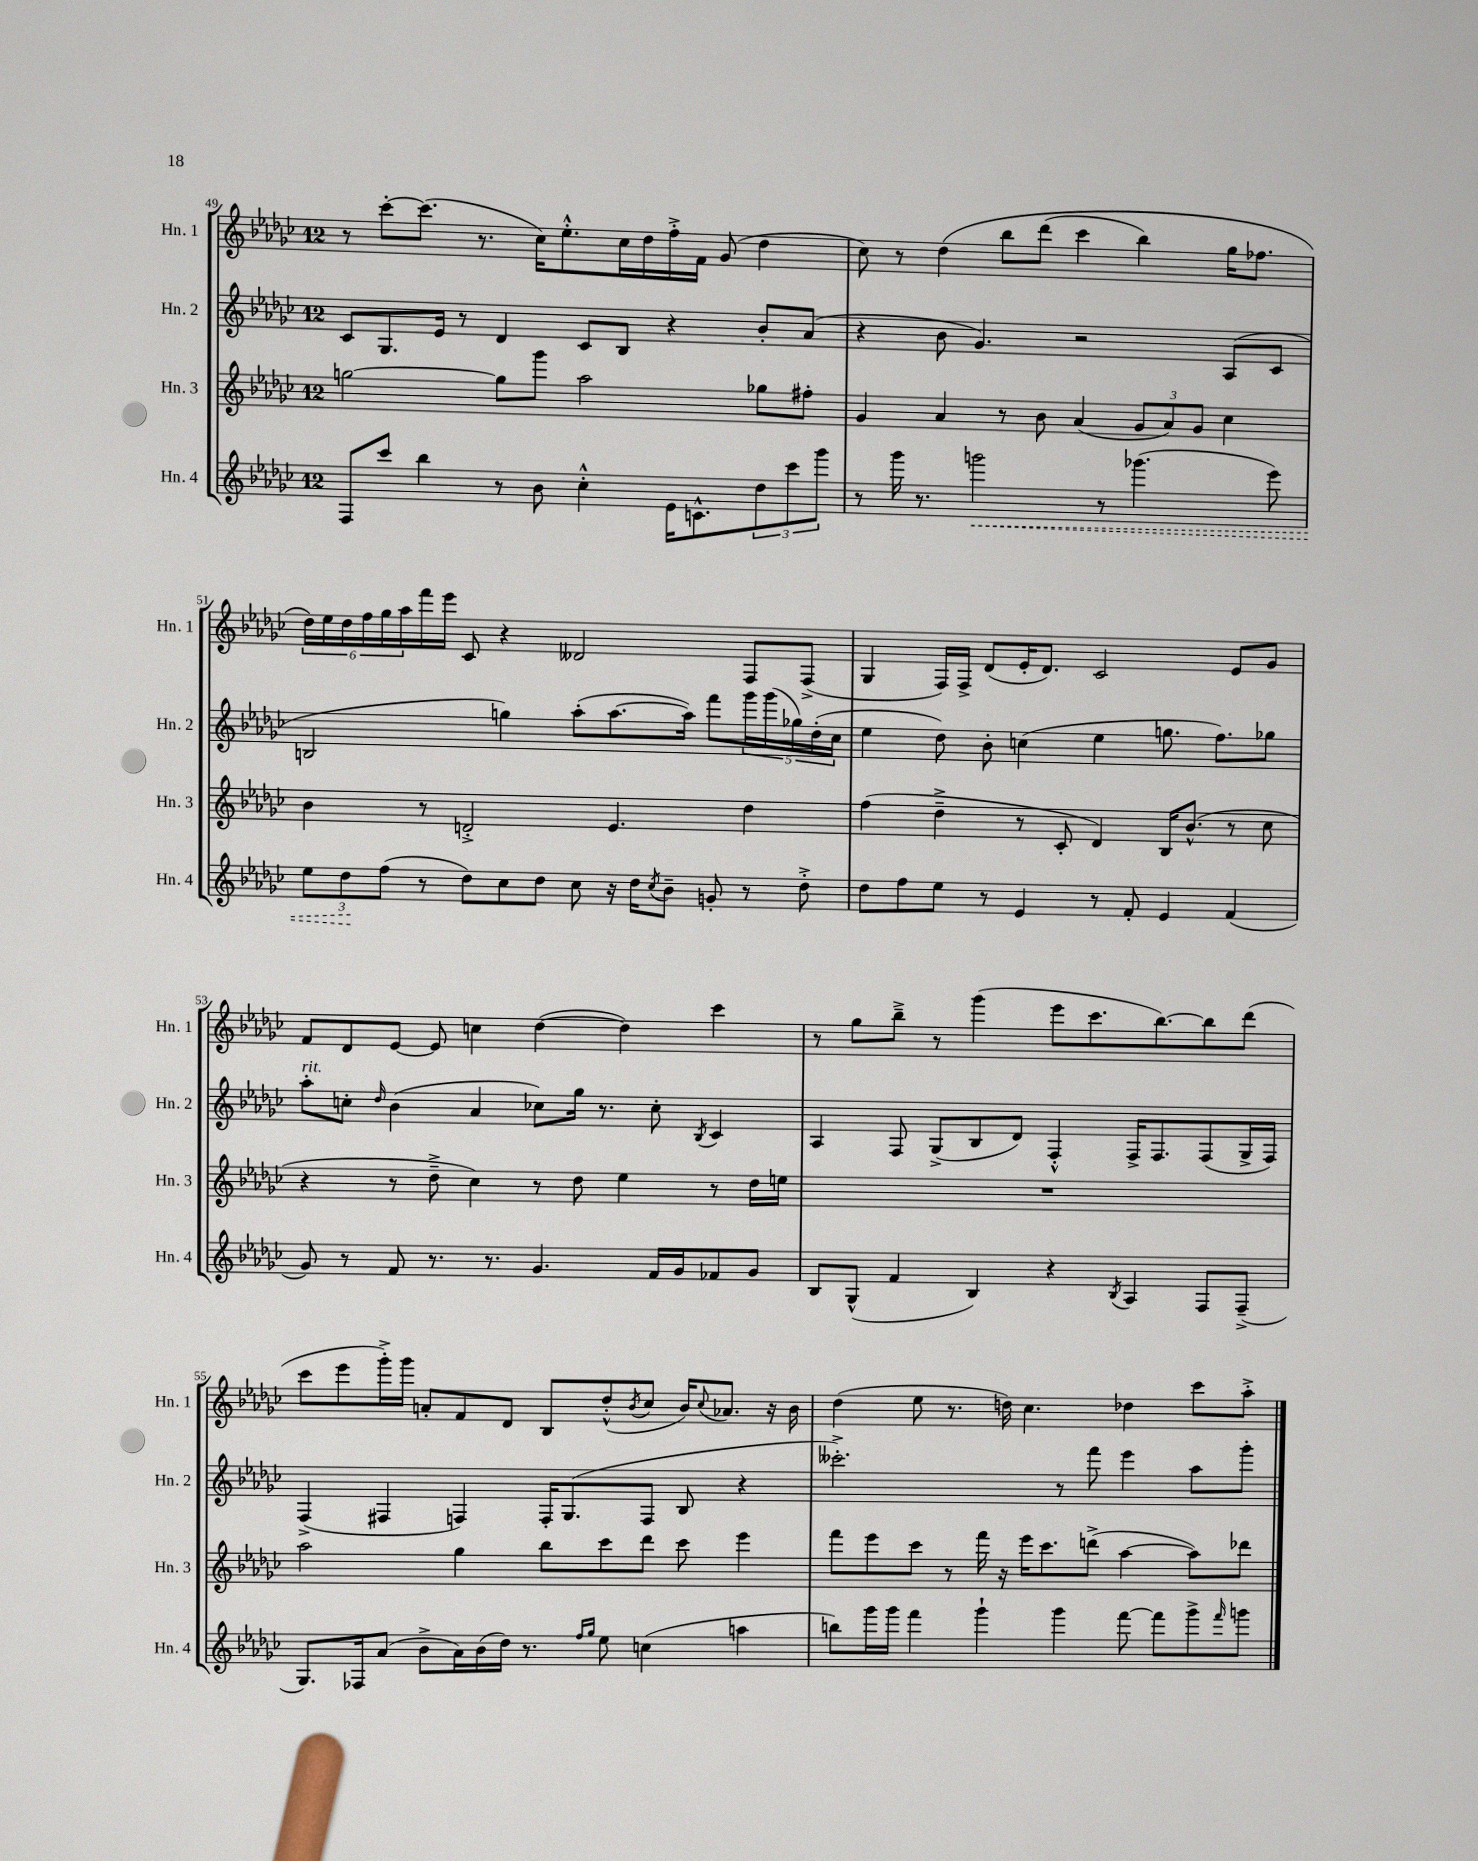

**kern	**kern	**kern	**kern
*staff4	*staff3	*staff2	*staff1
*clefG2	*clefG2	*clefG2	*clefG2
*k[b-e-a-d-g-c-]	*k[b-e-a-d-g-c-]	*k[b-e-a-d-g-c-]	*k[b-e-a-d-g-c-]
*M12/8	*M12/8	*M12/8	*M12/8
8F/L	[2gg\	8c-/L	8r
8ccc-/J	.	8.G-/	[8ccc-'\L
4bb-\	.	.	(8.ccc-\]J
.	.	16e-/Jk	.
.	.	8r	.
.	.	.	8.r
8r	8gg\]L	4d-/	.
8b-\	8ggg-\J	.	16cc-\LK)
.	.	.	8.ee-'^^\
4cc-'^^\	2aa-\	8c-/L	.
.	.	8B-/J	16cc-\L
.	.	.	16dd-\
16e-\LK	.	4r	16ff'^\
8.c^^\	.	.	16f\JJ
.	.	.	(8g-/
12dd-\	8gg-\L	8b-'/L	4dd-\
12ccc-\	.	.	.
.	8ff#'\J	(8a-/J	.
12ggg-\J	.	.	.
=	=	=	=
8r	4g-/	4r	8cc-\)
16ggg-\	.	.	8r
8.r	.	.	.
.	4a-/	8b-\	&(4dd-\
2ggg\	.	4.g-/)	.
.	8r	.	8bb-\L
.	8b-\	.	(8ddd-\J
.	(4a-/	2r	4ccc-\
8r	.	.	.
(4.ggg-\	12g-/L	.	4bb-\)
.	12a-/)	.	.
.	12g-/J	.	.
.	4cc-\	(8A-/L	16gg-\LK
.	.	.	8.ff-\J
8eee-\)	.	8c-/J	.
=	=	=	=
12ee-\L	4b-\	2B/	24dd-\LL&)
.	.	.	24ee-\
12dd-\	.	.	24dd-\
.	.	.	24ff\
(12ff\J	.	.	24gg-\
.	.	.	24aa-\
8r	8r	.	16fff\
.	.	.	16eee-\JJ
8dd-\L)	2d'^/	.	8c-/
8cc-\	.	4gg\)	4r
8dd-\J	.	.	.
8cc-\	.	(8aa-'\L	2d--/
16r	4.e-/	[8.aa-\	.
16dd-\LK	.	.	.
8qcc-/	.	.	.
8b-~\J	.	.	.
.	.	16aa-\]Jk)	.
8g'/	.	8fff\L	.
8r	4dd-\	20ggg-\L	8F/L
.	.	(20ggg-\	.
.	.	20gg-\)	.
8dd-'^\	.	.	(8F^/J
.	.	(20dd-'\	.
.	.	20cc-\JJ	.
=	=	=	=
8dd-\L	(4ff\	4ee-\	4G-/
8ff\	.	.	.
8ee-\J	4dd-~^\	8dd-\)	16F/LL)
.	.	.	16F^/JJ
8r	.	8b-'\	(8d-/L
4e-/	8r	(4cc\	16e-'/K
.	.	.	8.d-/J)
.	8c-'/	.	.
8r	4d-/)	4ee-\	2c-/
8f'/	.	.	.
4e-/	16B-/LK	8.gg\	.
.	(8.b-^^/J	.	.
.	.	8.ff\L)	.
(4f/	8r	.	8e-/L
.	8cc-\	8gg-\J	8g-/J
=	=	=	=
8g-/)	4r	8aa-'\L	8f/L
8r	.	8cc'\J	8d-/
.	.	16qqdd-/	.
8f/	8r	(4b-\	[8e-/J
8.r	8dd-~^\	.	8e-/]
.	4cc-\)	4a-/	4cc\
8.r	.	.	.
4.g-/	8r	8cc-\L)	([4dd-\
.	8dd-\	16gg-\Jk	.
.	.	8.r	.
.	4ee-\	.	4dd-\])
16f/LL	.	8cc-'\	.
16g-/J	.	.	.
.	.	8qB-/	.
8f-/	8r	4c-/	4ccc-\
8g-/J	16dd-\LL	.	.
.	16ee\JJ	.	.
=	=	=	=
8B-/L	1.r	4A-/	8r
(8G-^^/J	.	.	8gg-\L
4f/	.	8F/	8bb-~^\J
.	.	(8G-^/L	8r
4B-/)	.	8B-/	(4ggg-\
.	.	8d-/J)	.
4r	.	4F'^^/	8eee-\L
.	.	.	8.ccc-\
8qB-/	.	.	.
4A-/	.	16F^/LK	.
.	.	8.F/	[8.bb-\)
8F/L	.	(8F/	8bb-\]
(8F~^/J	.	16G-^/L	(8ddd-\J
.	.	16F/JJ)	.
=	=	=	=
8.G-/L)	2aa-\	(4F^/	8ccc-\L
.	.	.	8eee-\
16F-/k	.	.	.
(8a-/J	.	4F#/	16ggg-'^\L)
.	.	.	16ggg-\JJ
8b-^\L	.	.	8a'/L
16a-\L)	4gg-\	4F/)	8f/
(16b-\	.	.	.
16dd-\JJ)	.	.	8d-/J
8.r	.	.	.
.	8bb-\L	16F'/LK	8B-/L
.	.	(8.G-/	.
16qqff/LL	.	.	.
16qqgg-/JJ	.	.	.
8ee-\	8ccc-\	.	(8dd-'^^/
.	.	.	8qb-/
(4cc\	8ddd-\J	8F/J	8cc-/J
.	8ccc-\	8B-/	16b-/LK)
.	.	.	8qqcc-/
.	.	.	8.a-/J
4aa\	4eee-\	4r	.
.	.	.	16r
.	.	.	16b-\
=	=	=	=
8bb\L)	8fff\L	2.ccc--'^\)	(4dd-\
16ggg-\L	8eee-\	.	.
16ggg-\JJ	.	.	.
4fff\	8ccc-\J	.	8ee-\
.	8r	.	8.r
4ggg-`\	16fff\	.	.
.	16r	.	16dd\)
.	16eee-\LK	.	4.cc-\
.	8.ccc-\	.	.
4ggg-\	.	8r	.
.	(8ddd^\J	8fff\	.
[8fff\	[4aa-\	4eee-\	4dd-\
8fff\]L	.	.	.
8ggg-^\	8aa-\]L)	8aa-\L	8ccc-\L
16qqfff/	.	.	.
8ggg\J	8ddd-\J	8ggg-'\J	8aa-'^\J
==	==	==	==
*-	*-	*-	*-
